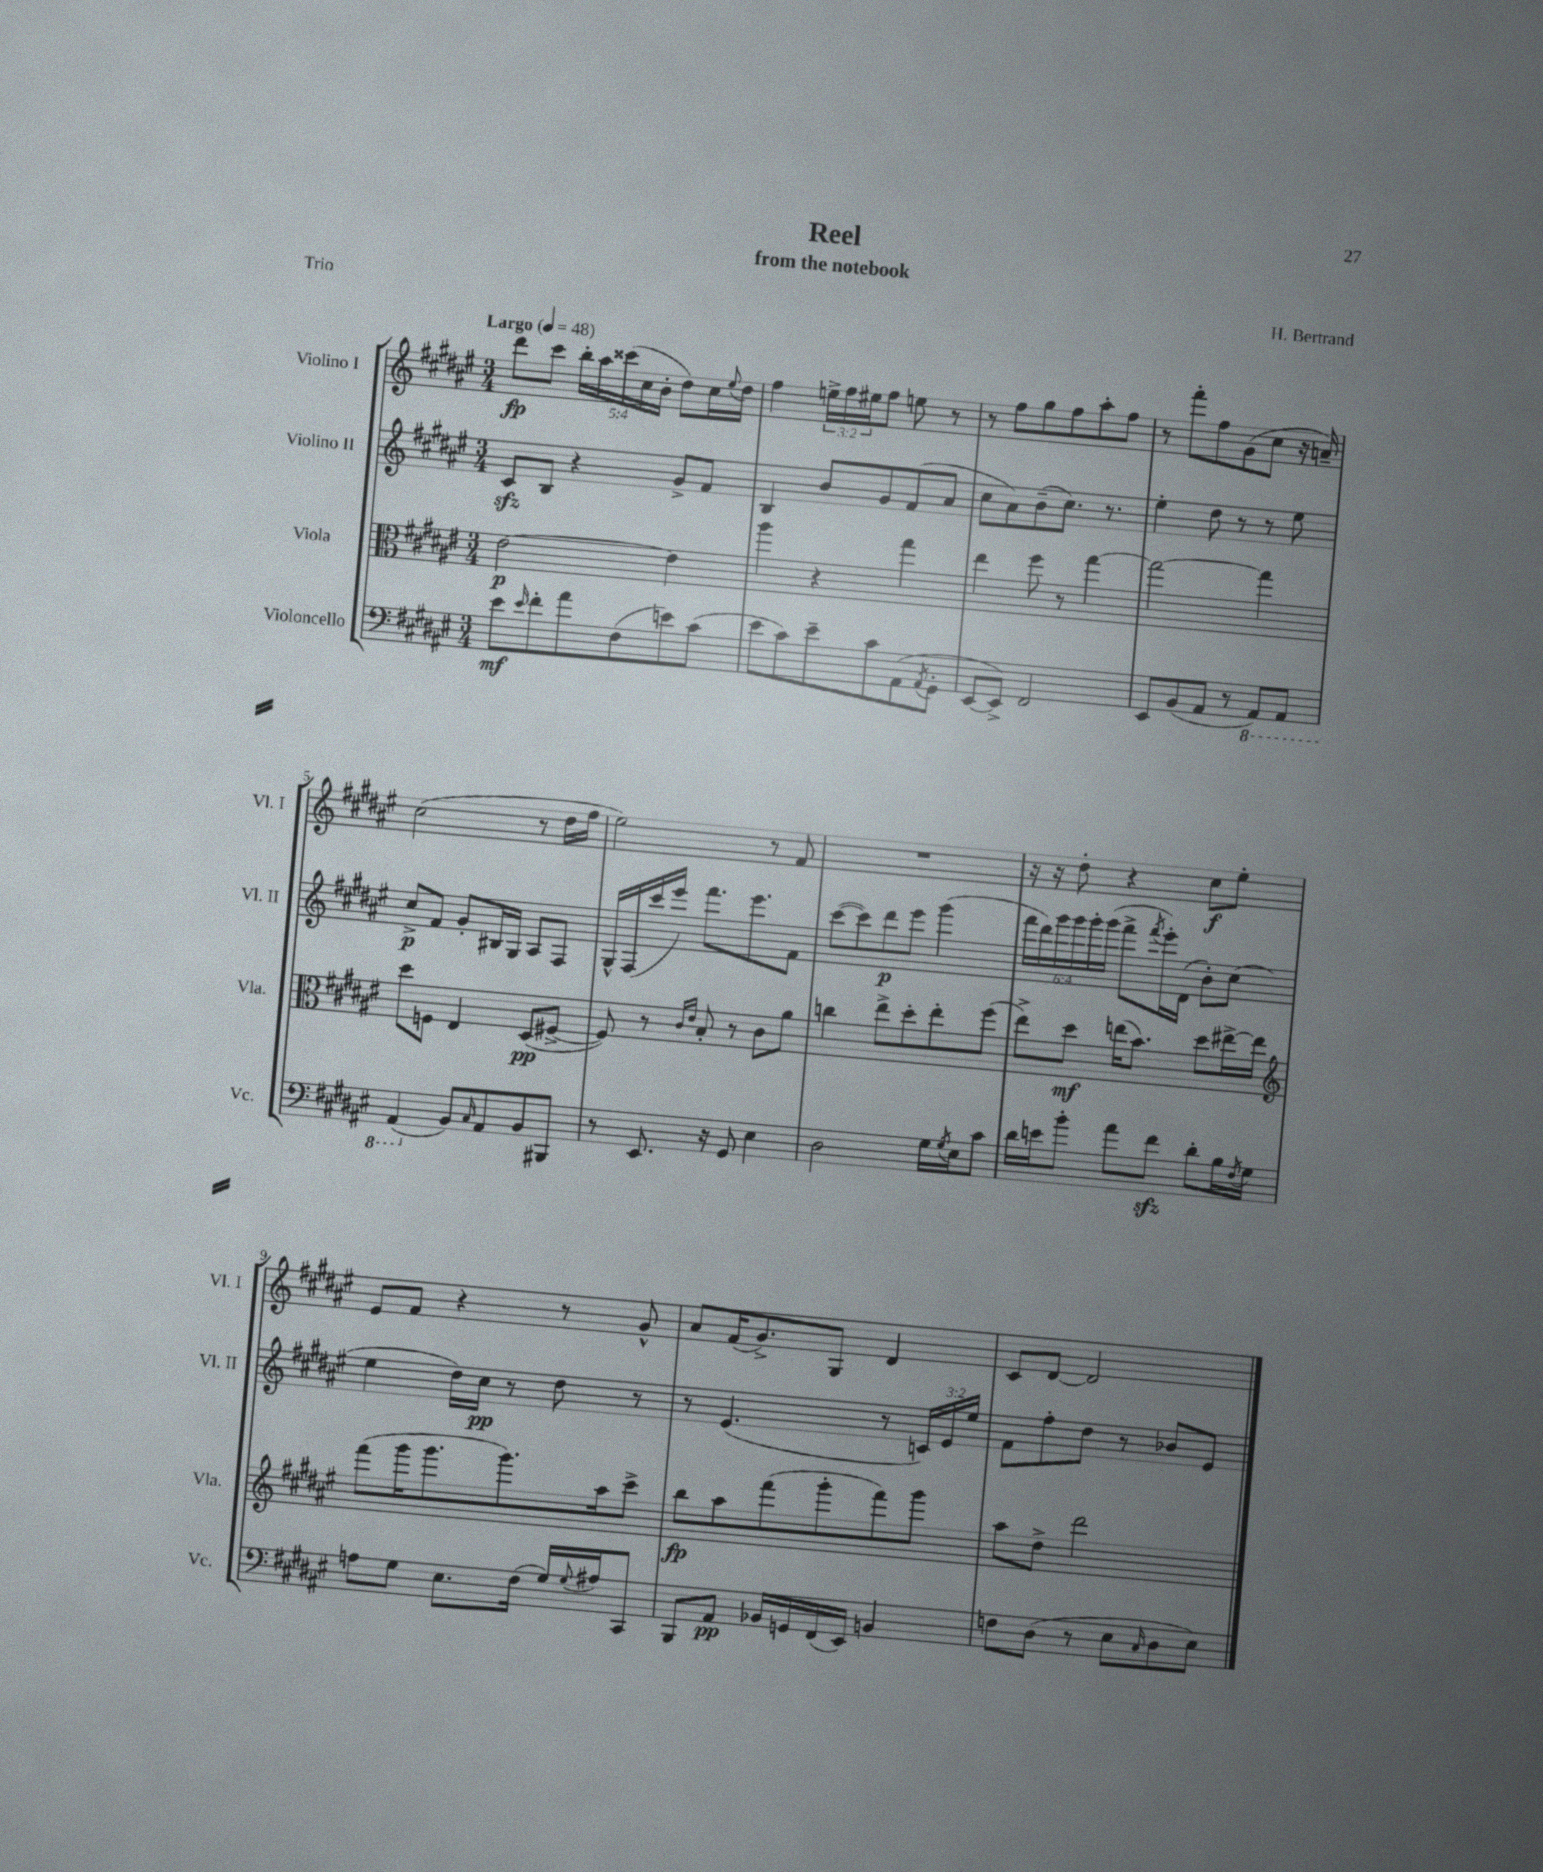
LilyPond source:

\header { title = "Reel" composer = "H. Bertrand" subtitle = "from the notebook" piece = "Trio" }
<<
\new StaffGroup <<
\new Staff = "s0" \with { instrumentName = "Violino I" shortInstrumentName = "Vl. I" } {
    \clef treble \key fis \major \numericTimeSignature \time 3/4 \override Staff.TupletNumber.text = #tuplet-number::calc-fraction-text \tempo "Largo" 4 = 48
    dis'''8\fp cis'''8 \tuplet 5/4 { b''16-. ais''16 cisis'''16( cis''16 b'16-. } dis''8) cis''16 \appoggiatura { eis''8 } dis''16 |
    fis''4 \tuplet 3/2 { e''16-> fis''16 eis''16 } fis''8 e''8 r8 |
    r8 fis''8 gis''8 fis''8 ais''8-. fis''8 |
    r8 fis'''8-. fis''8 gis'8( cis''8 r16 a'16--) |
    cis''2( r8 dis''16 fis''16 |
    eis''2) r8 fis'8 |
    R2. |
    r16 r16 dis''8-. r4 cis''8\f eis''8-. |
    eis'8 fis'8 r4 r8 gis'8-^ |
    ais'8 fis'16( gis'8.->) gis8 dis'4 |
    cis'8 dis'8~ dis'2 \bar "|." |
}
\new Staff = "s1" \with { instrumentName = "Violino II" shortInstrumentName = "Vl. II" } {
    \clef treble \key fis \major \numericTimeSignature \time 3/4 \override Staff.TupletNumber.text = #tuplet-number::calc-fraction-text
    cis'8\sfz b8 r4 gis'8-> fis'8 |
    b4 b'8 gis'8 fis'8( ais'8 |
    cis''8 ais'8) b'8--( cis''8.) r8. |
    eis''4-. dis''8 r8 r8 eis''8 |
    cis''8->\p fis'8 gis'8-. bis16 gis16 ais8 fis8 |
    gis16-^ fis16( cis'''16 eis'''16) fis'''8. eis'''8. fis'8 |
    cis'''8~( cis'''8) dis'''8\p eis'''8 gis'''4( |
    \tuplet 6/4 { fis'''16 dis'''16) gis'''16 gis'''16 gis'''16-. gis'''16( } fis'''8-> \acciaccatura { fis'''8 } eis'''16-.) dis'16( b'8-.) cis''8( |
    eis''4 dis''16) cis''16\pp r8 dis''8 r8 |
    r8 eis'4.( r8 \tuplet 3/2 { c'16) eis'16 eis''16 } |
    fis'8 fis''8-. dis''8 r8 bes'8 eis'8 \bar "|." |
}
\new Staff = "s2" \with { instrumentName = "Viola" shortInstrumentName = "Vla." } {
    \clef alto \key fis \major \numericTimeSignature \time 3/4
    eis'2~\p eis'4 |
    ais''4 r4 gis''4 |
    eis''4 fis''8 r8 gis''4~ |
    gis''2~ gis''4 |
    dis''8 f8 eis4 dis8\pp( fis8~-> |
    fis8) r8 \grace { cis'16 eis'16 } b8-. r8 cis'8 ais'8 |
    c''4 eis''8-> dis''8-. eis''8-. fis''8( |
    eis''8->) dis''8\mf e''16( b'8.) dis''8 eis''16~-> eis''16 |
    \clef treble fis'''8( gis'''16 gis'''8. gis'''8.) ais''16 cis'''8-> |
    b''8\fp ais''8 fis'''8( gis'''8-. fis'''8) gis'''8 |
    ais''8 dis''8-> dis'''2 \bar "|." |
}
\new Staff = "s3" \with { instrumentName = "Violoncello" shortInstrumentName = "Vc." } {
    \clef bass \key fis \major \numericTimeSignature \time 3/4
    eis'8\mf \grace { eis'16 } fis'8-. ais'8 fis8( e'8) cis'8( |
    eis'8 cis'8) eis'8-- cis'8 ais,8( \acciaccatura { ais,8 } gis,8-. |
    eis,8~ eis,8->) fis,2 |
    eis,8 b,8( ais,8 r8 \ottava #-1 ais,,8) ais,,8 |
    ais,,4( \ottava #0 b,8) \grace { cis16 } ais,8 b,8 bis,,8 |
    r8 eis,8. r16 gis,8 eis4 |
    dis2 gis16 \acciaccatura { gis8 } eis16 cis'8 |
    dis'16 e'16 b'8-. ais'8 fis'8\sfz dis'8-. b16 \acciaccatura { fis8 } gis16 |
    a8 gis8 eis8. fis16( gis16) \appoggiatura { gis8 } ais16 cis,8 |
    b,,8 ais,8\pp bes,16 g,16 fis,16( eis,16) b,4 |
    f8 dis8( r8 eis8 \grace { cis16 } dis8 eis8) \bar "|." |
}
>>
>>
